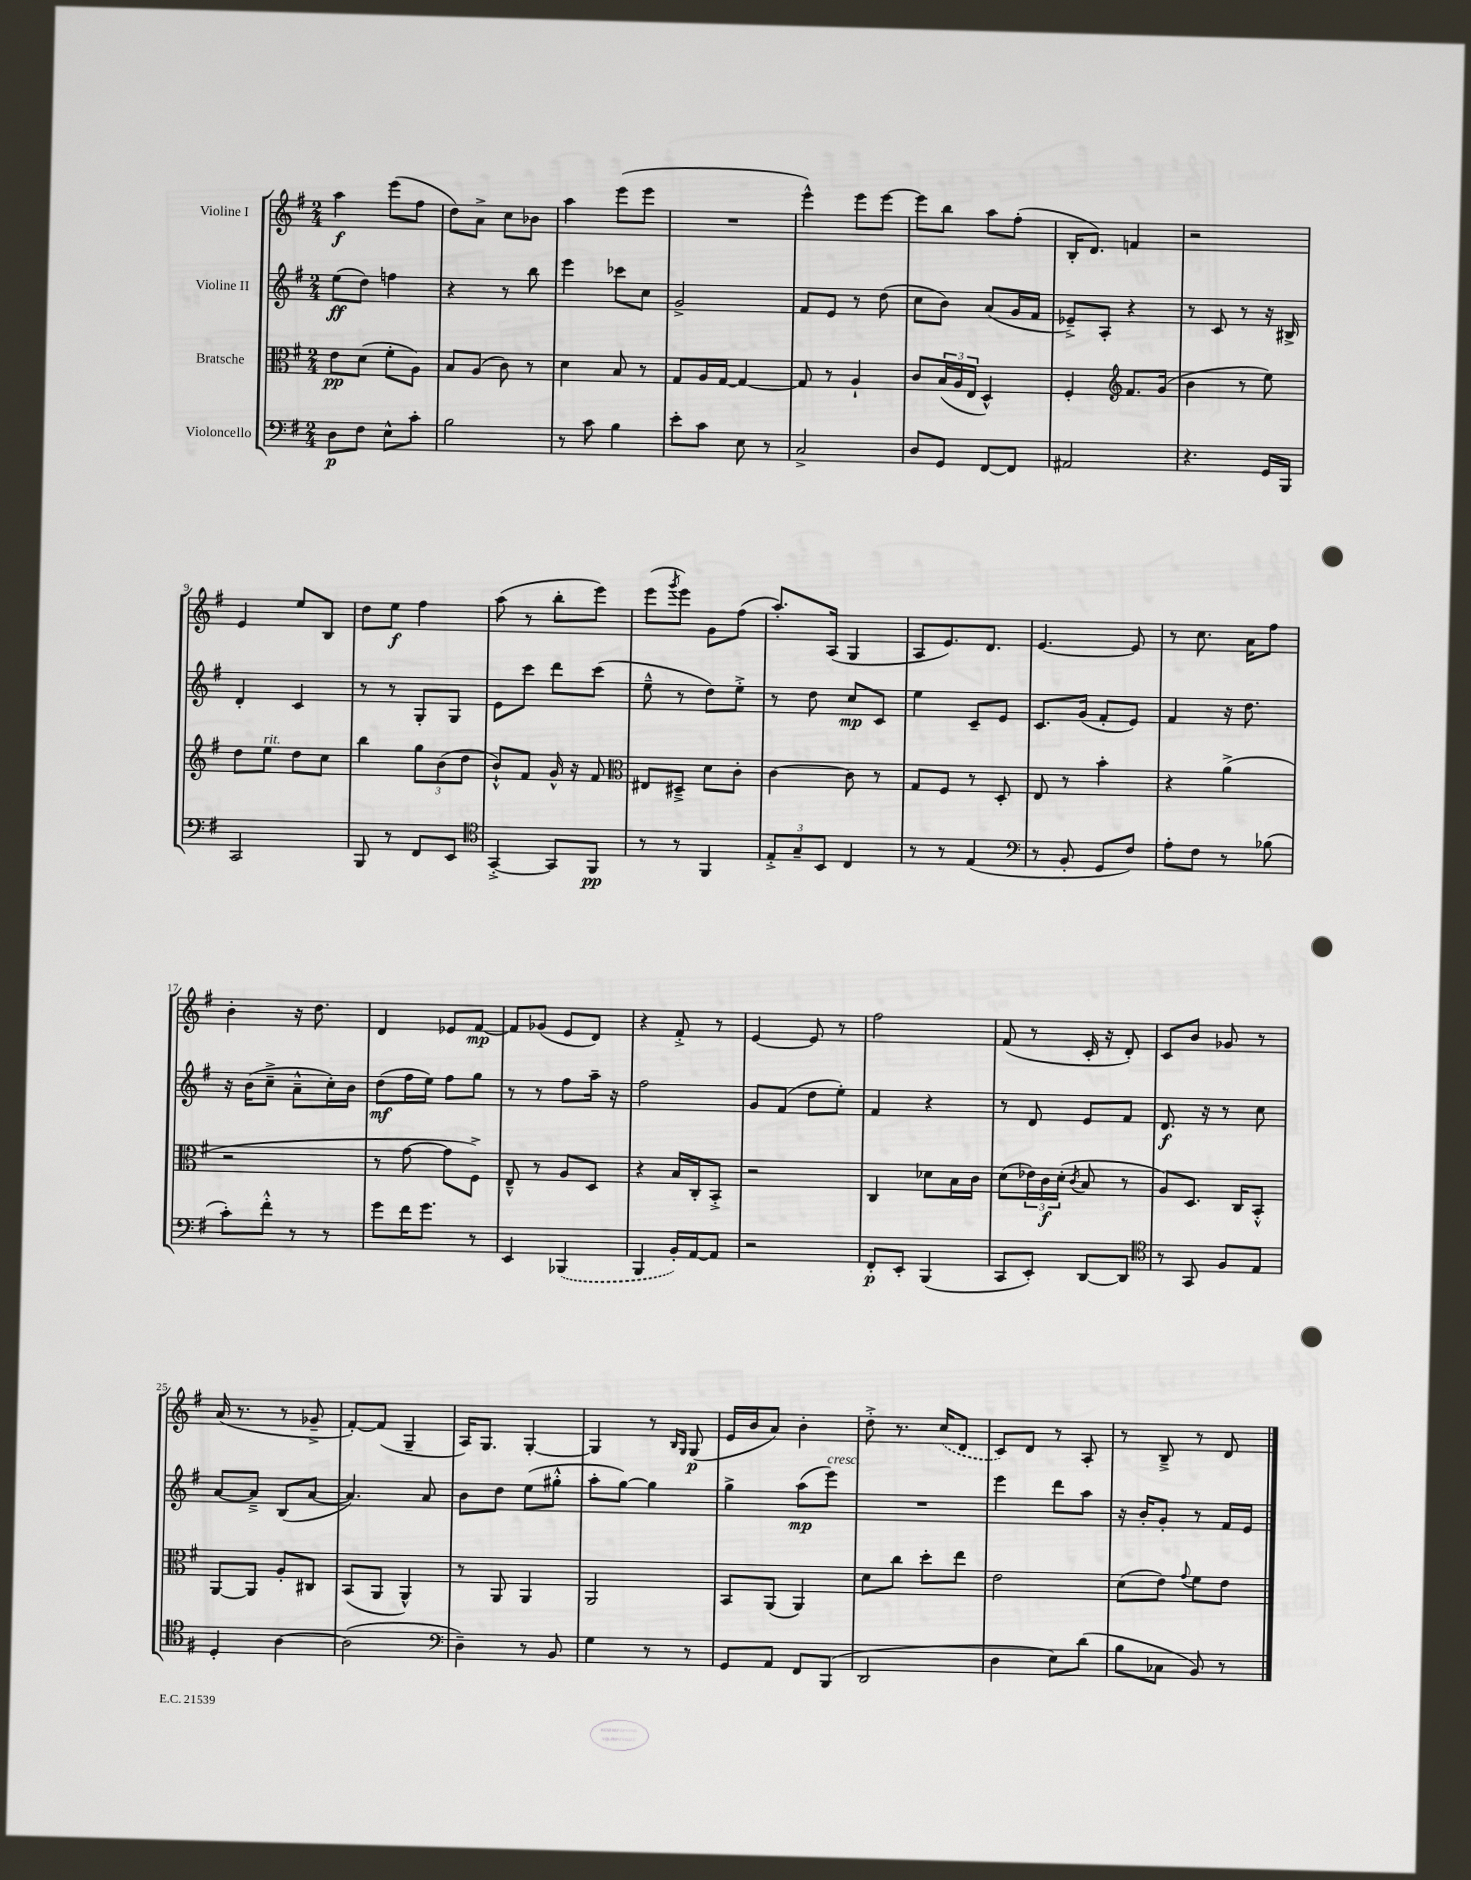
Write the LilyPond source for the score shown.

<<
\new StaffGroup <<
\new Staff = "s0" \with { instrumentName = "Violine I" } {
    \clef treble \key g \major \numericTimeSignature \time 2/4
    a''4\f e'''8( fis''8 |
    d''8) a'8-> c''8 bes'8 |
    a''4 e'''8( e'''8 |
    R2 |
    e'''4-^) e'''8 e'''8~ |
    e'''8 b''8 a''8 fis''8-.( |
    b16-. d'8.) f'4 |
    r2 |
    e'4 e''8 b8 |
    d''8 e''8\f fis''4 |
    a''8( r8 b''8-. e'''8) |
    e'''8( \acciaccatura { g'''8 } e'''8) g'8 fis''8( |
    a''8.-.) a16( g4 |
    a8 e'8.) d'8. |
    e'4.~ e'8 |
    r8 c''8. a'16 fis''8 |
    b'4-. r16 d''8. |
    d'4 ees'8 fis'8~\mp |
    fis'8 ges'8( e'8 d'8) |
    r4 fis'8-.-> r8 |
    e'4~ e'8 r8 |
    fis''2 |
    fis'8( r8 c'16-. r16 d'8-.) |
    c'8 b'8 ges'8 r8 |
    a'16( r8. r8 ges'8---> |
    fis'8~-.) fis'8( g4-- |
    a16) g8. g4~-. |
    g4 r8 \grace { b16 g16 } g8\p( |
    e'16 b'16 a'8) b'4-. |
    d''8-.-> r8. \once \slurDashed c''16( d'8 |
    c'8) d'8 r8 a8-. |
    r8 b8---> r8 d'8 \bar "|." |
}
\new Staff = "s1" \with { instrumentName = "Violine II" } {
    \clef treble \key g \major \numericTimeSignature \time 2/4
    e''8\ff( d''8) f''4 |
    r4 r8 b''8 |
    e'''4 ces'''8 c''8 |
    g'2-> |
    fis'8 e'8 r8 d''8( |
    c''8 b'8) a'8( g'16 fis'16 |
    ees'8--->) a8-. r4 |
    r8 c'8 r8 r16 bis16-> |
    d'4-. c'4 |
    r8 r8 g8-. g8 |
    e'8 c'''8 d'''8 c'''8( |
    e''8---^ r8 d''8) e''8-.-> |
    r8 d''8 c''8\mp c'8 |
    e''4 c'8-- e'8 |
    c'8. g'16( fis'8-. e'8) |
    fis'4 r16 d''8. |
    r16 b'16( c''8---> a'8---^ c''16-.) b'16 |
    d''8\mf( fis''16 e''16) fis''8 g''8 |
    r8 r8 fis''8 a''16-- r16 |
    fis''2 |
    g'8 fis'8( d''8 e''8-.) |
    fis'4 r4 |
    r8 d'8 e'8 fis'8 |
    d'8.\f r16 r8 c''8 |
    a'8~ a'8---> b8( a'8~ |
    a'4.) a'8 |
    b'8 d''8 e''8( gis''8-.-^ |
    a''8-. g''8~) g''4 |
    g''4-> a''8\mp( e'''8^\markup { \italic "cresc." }) |
    R2 |
    e'''4 d'''8 a''8 |
    r16 b'16-. g'8-. r8 fis'16 e'16 \bar "|." |
}
\new Staff = "s2" \with { instrumentName = "Bratsche" } {
    \clef alto \key g \major \numericTimeSignature \time 2/4
    e'8\pp d'8( fis'8-. a8) |
    b8 a8( c'8) r8 |
    d'4 b8 r8 |
    g8 a16 g16~ g4~ |
    g8 r8 a4-! |
    c'8 \tuplet 3/2 { b16( a16 e16 } d4-^) |
    fis4-. \clef treble fis'8. g'16( |
    b'4 r8 e''8) |
    d''8 e''8^\markup { \italic "rit." } d''8 c''8 |
    b''4 \tuplet 3/2 { g''8 b'8( d''8 } |
    b'8-!-^) fis'8 g'16-^ r16 fis'8 |
    \clef alto eis8 dis8---> d'8 c'8-. |
    c'4~ c'8 r8 |
    g8 fis8 r8 d8-. |
    e8 r8 b'4-. |
    r4 a'4->( |
    r2 |
    r8 g'8~ g'8 fis8->) |
    e8---^ r8 a8 d8 |
    r4 b16 c16-. b,8-.-> |
    r2 |
    c4 des'8 b16 c'16 |
    d'8( \tuplet 3/2 { ees'16) c'16\f d'16-.( } \acciaccatura { c'8 } b8 r8 |
    a8) d8. c16 b,8-.-^ |
    a,8~ a,8 a8-. cis8 |
    b,8( a,8 a,4-^) |
    r8 a,8 a,4 |
    a,2 |
    b,8 a,8( a,4) |
    d'8 c''8 d''8-. e''8 |
    e'2 |
    d'8( e'8) \appoggiatura { g'8 } fis'8 e'8 \bar "|." |
}
\new Staff = "s3" \with { instrumentName = "Violoncello" } {
    \clef bass \key g \major \numericTimeSignature \time 2/4
    d8\p fis8 e8-^ c'8-. |
    b2 |
    r8 c'8 b4 |
    e'8-. c'8 e8 r8 |
    c2-> |
    d8 g,8 fis,8~ fis,8 |
    ais,2 |
    r4. g,16 b,,16 |
    c,2 |
    b,,8 r8 fis,8 e,8 |
    \clef tenor g,4~-.-> g,8 fis,8\pp |
    r8 r8 fis,4 |
    \tuplet 3/2 { e8-.-> g8-- b,8 } c4 |
    r8 r8 e4( |
    \clef bass r8 b,8-. g,8 fis8) |
    a8-. fis8 r8 bes8( |
    c'8-.) fis'8-.-^ r8 r8 |
    g'8 fis'16 g'8. r8 |
    e,4 \once \slurDashed bes,,4( |
    b,,4 b,16-.) a,16~ a,8 |
    r2 |
    fis,8-.\p e,8-. b,,4( |
    c,8 e,8-.) d,8~ d,8 |
    \clef tenor r8 g,8 fis8 e8 |
    d4-. a4~ |
    a2( |
    \clef bass d4--) r8 b,8 |
    g4 r8 r8 |
    g,8 a,8 fis,8 b,,8( |
    d,2 |
    d4 e8) d'8( |
    b8 ces8 b,8) r8 \bar "|." |
}
>>
>>
